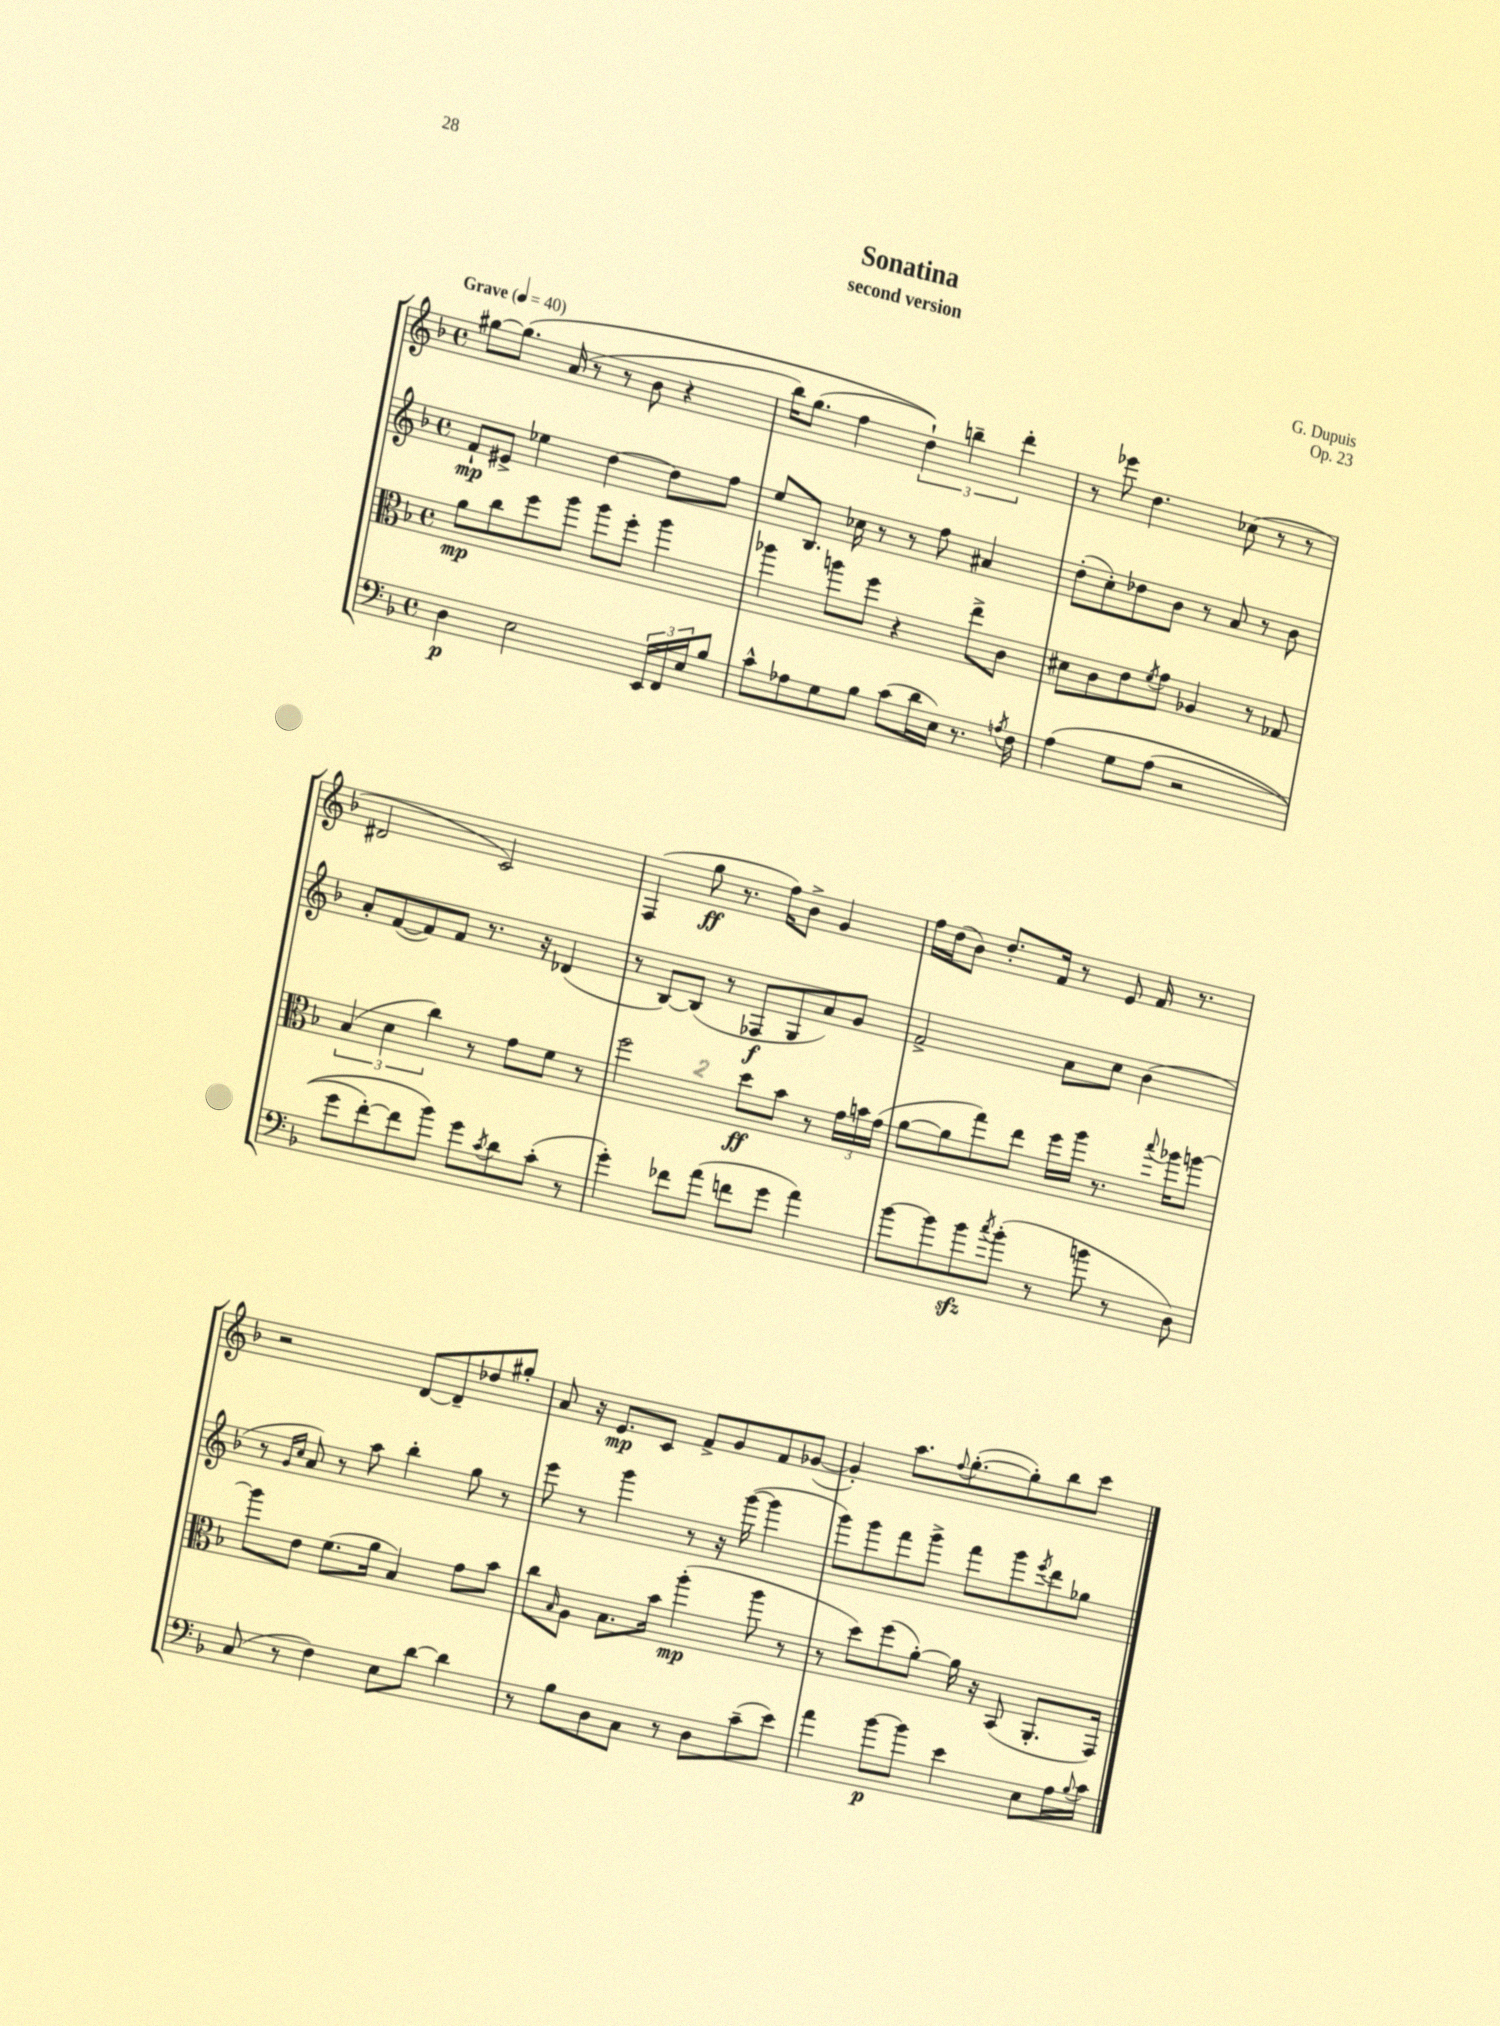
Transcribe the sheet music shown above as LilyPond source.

\header { title = "Sonatina" composer = "G. Dupuis" subtitle = "second version" opus = "Op. 23" }
<<
\new StaffGroup <<
\new Staff = "s0" {
    \clef treble \key f \major \defaultTimeSignature \time 4/4 \tempo "Grave" 4 = 40
    gis''8~ gis''8.\( a'16( r8 r8 bes'8 r4 |
    bes''16) g''8.( f''4 \tuplet 3/2 { d''4-!)\) b''4-- d'''4-. } |
    r8 ees'''8 d''4. ces''8( r8 r8 |
    dis'2 c'2) |
    f4( g''8\ff r8. f''16) bes'8-> g'4 |
    f''16 d''16( bes'8) d''8.-. f'16 r8 e'8 f'16 r8. |
    r2 d'8~ d'8-- des''8 gis''8-. |
    a'8 r16 e'8.\mp c'8 f'8-> g'8 f'8 ges'8~( |
    ges'4-.) a''8. \appoggiatura { f''8 } g''8.~-.( g''8-.) bes''8 c'''8 \bar "|." |
}
\new Staff = "s1" {
    \clef treble \key f \major \defaultTimeSignature \time 4/4
    f'8-!\mp eis'8-> ees''4 d''4~ d''8 f''8 |
    e''8 bes8. ces''16 r8 r8 f''8 ais'4 |
    d''8-.( c''8-.) des''8 bes'8 r8 a'8 r8 bes'8 |
    a'8-. f'8~( f'8) f'8 r8. r16 des'4( |
    r8 bes8~) bes8( r8 fes8\f g8 a'8) g'8 |
    f'2-> a'8 c''8 bes'4( |
    r8 \grace { g'16 c''16 } a'8) r8 a''8 bes''4-. g''8 r8 |
    e'''8 r8 g'''4 r8 r16 g'''16~( g'''4 |
    g'''8) g'''8 f'''8 g'''8-> f'''8 g'''8 \acciaccatura { e'''8 } d'''8 ges''8 \bar "|." |
}
\new Staff = "s2" {
    \clef alto \key f \major \defaultTimeSignature \time 4/4
    a'8\mp c''8 f''8 a''8 a''8 f''8-. a''4 |
    aes''4 a''8 f''8 r4 e''8-> c'8 |
    dis'8 c'8 e'8 \acciaccatura { f'8 } g'8 aes4 r8 ges8 |
    \tuplet 3/2 { bes4( d'4 c''4) } r8 g'8 f'8 r8 |
    f''2 d''8\ff bes'8 r8 \tuplet 3/2 { g'16 b'16 g'16( } |
    a'8~ a'8 g''8) e''8 f''16 a''16 r8. \appoggiatura { bes''8 } aes''16 a''8~ |
    a''8 e'8 f'8.( a'16 bes4) g'8 bes'8 |
    c''8 \grace { bes16 } a8 bes8. bes'16 a''4-.\mp( a''8 r8 |
    r8 d''8) f''8( a'8~-.) a'16 r16 bes,8( a,8.-. g,16) \bar "|." |
}
\new Staff = "s3" {
    \clef bass \key f \major \defaultTimeSignature \time 4/4
    d4\p e2 \tuplet 3/2 { e,16 f,16 e16 } bes8 |
    c'8-^ aes8 g8 bes8 c'8( d'16 e16) r8. \acciaccatura { a8 } f16 |
    a4\( g8 a8( r2 |
    g'8 f'8~-.) f'8 bes'8\) g'8 \acciaccatura { c'8 } d'8 c'8-.( r8 |
    g'4-.) fes'8 a'8( f'8 g'8 a'4) |
    bes'8~ bes'8 bes'8\sfz \acciaccatura { c''8 } bes'8-.( r8 b'8 r8 d8) |
    c8( r8 f4) e8 d'8~ d'4 |
    r8 bes8 d8 c8 r8 d8 c'8--( e'8) |
    a'4 bes'8~\p bes'8 e'4 e8 a16 \appoggiatura { bes8 } c'16 \bar "|." |
}
>>
>>
\layout { \context { \Score \remove "Bar_number_engraver" } }
